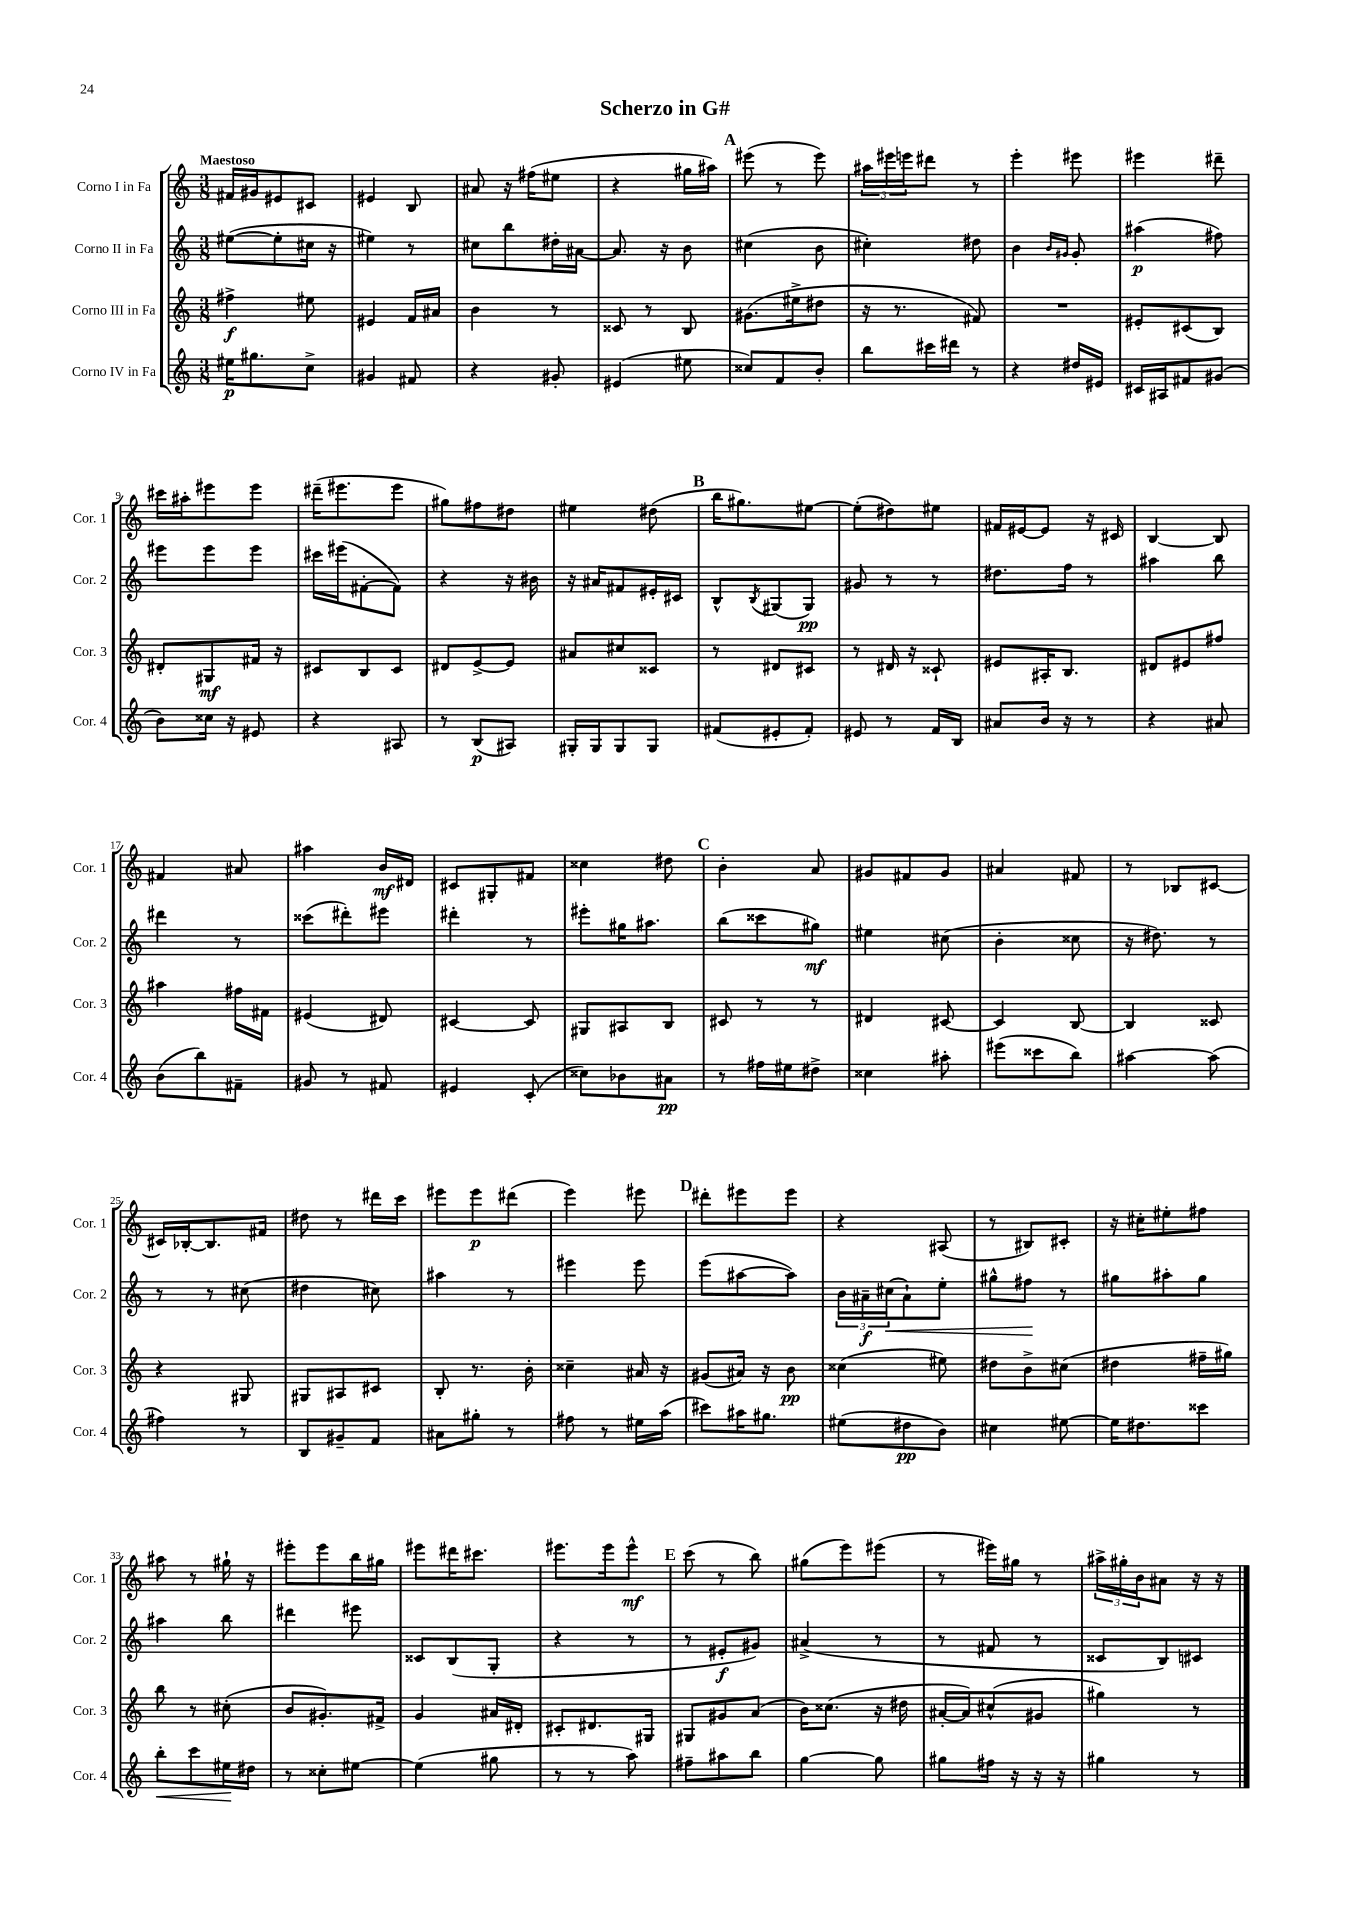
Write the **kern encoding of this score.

**kern	**kern	**kern	**kern
*staff4	*staff3	*staff2	*staff1
*clefG2	*clefG2	*clefG2	*clefG2
*k[]	*k[]	*k[]	*k[]
*M3/8	*M3/8	*M3/8	*M3/8
16ee#\LK	4ff#^\	([8ee#\L	16f#/LL
8.gg#\	.	.	16g#/J
.	.	8ee#'\]	8e#/
8cc^\J	8ee#\	16cc#\Jk	8c#/J
.	.	16r	.
=	=	=	=
4g#/	4e#/	4ee#\)	4e#/
8f#/	16f/LL	8r	8B/
.	16a#/JJ	.	.
=	=	=	=
4r	4b\	8cc#\L	8a#/
.	.	8bb\	16r
.	.	.	(16ff#\LK
8g#'/	8r	16dd#'\L	8ee#\J
.	.	[16a#\JJ	.
=	=	=	=
(4e#/	8c##/	8.a#/]	4r
.	8r	.	.
.	.	16r	.
8ee#\	8B/	8b\	16gg#\LL
.	.	.	16aa#\JJ)
=	=	=	=
8cc##/L)	(8.g#\L	(4cc#\	(8eee#\
8f/	.	.	8r
.	16ee#^\k	.	.
8b'/J	8dd#\J	8b\	8eee#\)
=	=	=	=
8bb\L	16r	4cc#'\)	24aa#\LL
.	.	.	24eee#\
.	8.r	.	.
.	.	.	24eee\J
16ccc#\L	.	.	8ddd#\J
16ddd#\JJ	.	.	.
8r	8f#/)	8dd#\	8r
=	=	=	=
4r	4.r	4b\	4eee'\
.	.	16qqb/LL	.
.	.	16qqg#/JJ	.
16dd#/LL	.	8g#'/	8eee#\
16e#/JJ	.	.	.
=	=	=	=
16c#/LL	8e#'/L	(4aa#\	4eee#\
16A#/J	.	.	.
8f#/	(8c#/	.	.
(8g#/J	8B/J)	8ff#\)	8ddd#~\
=	=	=	=
8b\L)	8d#'/L	8eee#\L	16ccc#\LL
.	.	.	16aa#'\J
16cc##\Jk	8G#/	8eee#\	8eee#\
16r	.	.	.
8e#/	16f#/Jk	8eee#\J	8eee#\J
.	16r	.	.
=	=	=	=
4r	8c#/L	16ccc#\LL	(16ddd#~\LK
.	.	(16eee#\J	8.eee#\
.	8B/	[8f#'\	.
8A#/	8c#/J	8f#\]J)	8eee#\J
=	=	=	=
8r	8d#/L	4r	8gg#\L)
(8B/L	[8e^/	.	8ff#\
8A#/J)	8e/]J	16r	8dd#\J
.	.	16b#\	.
=	=	=	=
16G#'/LL	8a#/L	16r	4ee#\
16G#/J	.	16a#/LK	.
8G#/	8cc#/	8f#/	.
8G#/J	8c##/J	16e#'/L	(8dd#\
.	.	16c#/JJ	.
=	=	=	=
(8f#/L	8r	8B^^/L	16bb\LK
.	.	.	8.gg#\)
.	.	8qB/	.
8e#'/	8d#/L	(8G#/	.
8f#'/J)	8c#/J	8G#/J)	[8ee#\J
=	=	=	=
8e#/	8r	8g#/	(8ee#'\]L
8r	16d#/	8r	8dd#\)
.	16r	.	.
16f/LL	8c##`/	8r	8ee#\J
16B/JJ	.	.	.
=	=	=	=
8a#/L	8e#/L	8.dd#\L	16f#/LL
.	.	.	[16e#/J
16b/Jk	16A#'/K	.	8e#/]J
16r	8.B/J	16ff\Jk	.
8r	.	8r	16r
.	.	.	16c#/
=	=	=	=
4r	8d#/L	4aa#\	[4B/
.	8e#/	.	.
8a#/	8ff#/J	8bb\	8B/]
=	=	=	=
(8b\L	4aa#\	4ddd#\	4f#/
8bb\)	.	.	.
8f#~\J	16ff#\LL	8r	8a#/
.	16f#\JJ	.	.
=	=	=	=
8g#/	(4e#/	(8ccc##\L	4aa#\
8r	.	8ddd#'\)	.
8f#/	8d#/)	8eee#\J	16b/LL
.	.	.	16d#/JJ
=	=	=	=
4e#/	[4c#/	4ddd#'\	8c#/L
.	.	.	8G#'/
(8c'/	8c#/]	8r	8f#/J
=	=	=	=
8cc##\L)	8G#/L	8eee#'\L	4cc##\
8b-\	8A#/	16gg#\K	.
.	.	8.aa#\J	.
8a#\J	8B/J	.	8dd#\
=	=	=	=
8r	8c#/	(8bb\L	4b'\
16ff#\LL	8r	8ccc##\	.
16ee#\J	.	.	.
8dd#^\J	8r	8gg#\J)	8a/
=	=	=	=
4cc##\	4d#/	4ee#\	8g#/L
.	.	.	8f#/
8aa#'\	[8c#/	(8cc#\	8g#/J
=	=	=	=
(8eee#\L	4c#/]	4b'\	4a#/
8ccc##\	.	.	.
8bb\J)	[8B/	8cc##\	8f#/
=	=	=	=
[4aa#\	4B/]	16r	8r
.	.	8.dd#\)	.
.	.	.	8B-/L
(8aa#\]	8c##/	8r	[8c#/J
=	=	=	=
4ff#\)	4r	8r	16c#/]LL
.	.	.	[16B-'/J
.	.	8r	8.B-/]
8r	8G#/	(8cc#\	.
.	.	.	16f#/Jk
=	=	=	=
8B/L	8G#/L	4dd#\	8dd#\
8g#~/	8A#/	.	8r
8f/J	8c#/J	8cc#\)	16ddd#\LL
.	.	.	16ccc\JJ
=	=	=	=
8a#\L	8B'/	4aa#\	8eee#\L
8gg#'\J	8.r	.	8eee#\
8r	.	8r	(8ddd#\J
.	16b'\	.	.
=	=	=	=
8ff#\	4cc##~\	4eee#\	4eee\)
8r	.	.	.
16ee#\LL	16a#/	8eee#\	8eee#\
(16aa\JJ	16r	.	.
=	=	=	=
8ccc#\L)	(8g#/L	(8eee\L	8ddd#'\L
16aa#\K	16a#/Jk)	[8aa#\	8eee#\
8.gg#\J	16r	.	.
.	8b\	8aa#\]J)	8eee#\J
=	=	=	=
(8ee#\L	(4cc##\	24b\LL	4r
.	.	24a#~\	.
.	.	(24cc#\J	.
8dd#\	.	8a#`\)	.
8b\J)	8ee#\)	8ee'\J	(8A#/
=	=	=	=
4cc#\	8dd#\L	8gg#^^\L	8r
.	8b^\	8ff#\J	8B#/L)
[8ee#\	(8cc#\J	8r	8c#'/J
=	=	=	=
16ee#\]LK	4dd#\	8gg#\L	16r
8.dd#\	.	.	16cc#'\LK
.	.	8aa#'\	8ee#'\
8ccc##\J	16ff#~\LL	8gg#\J	8ff#\J
.	16gg#\JJ)	.	.
=	=	=	=
8bb'\L	8bb\	4aa#\	8aa#\
8ccc\	8r	.	8r
16ee#\L	(8cc#'\	8bb\	16gg#`\
16dd#\JJ	.	.	16r
=	=	=	=
8r	8b/L	4ddd#\	8eee#'\L
8cc##'\L	8.g#'/)	.	8eee#\
[8ee#\J	.	8eee#\	16bb\L
.	16f#^/Jk	.	16gg#\JJ
=	=	=	=
(4ee#\]	4g/	8c##/L	8eee#\L
.	.	(8B/	16ddd#\K
.	.	.	8.ccc#\J
8gg#\	16a#/LL	8G'/J	.
.	16d#'/JJ	.	.
=	=	=	=
8r	8c#'/L	4r	8.eee#\L
8r	8.d#/	.	.
.	.	.	16eee#\k
8aa\)	.	8r	8eee#^^\J
.	16G#/Jk	.	.
=	=	=	=
8ff#~\L	8G#/L	8r	(8ccc\
8aa#\	8g#/	8e#'/L	8r
8bb\J	(8a/J	8g#/J)	8bb\)
=	=	=	=
[4gg\	16b\LK)	(4a#^/	(8gg#\L
.	(8.cc##\J	.	.
.	.	.	8eee\)
8gg\]	16r	8r	(8eee#\J
.	16dd#\	.	.
=	=	=	=
8gg#\L	[16a#'/LL	8r	8r
.	16a#/]J)	.	.
16ff#\Jk	(8cc#^^/	8f#/	16eee#\LL)
16r	.	.	16gg#\JJ
16r	8g#/J	8r	8r
16r	.	.	.
=	=	=	=
4gg#\	4gg#\)	8c##/L	24aa#^\LL
.	.	.	24gg#'\
.	.	.	24b\J
.	.	8B/)	8a#\J
8r	8r	8c#/J	16r
.	.	.	16r
==	==	==	==
*-	*-	*-	*-
